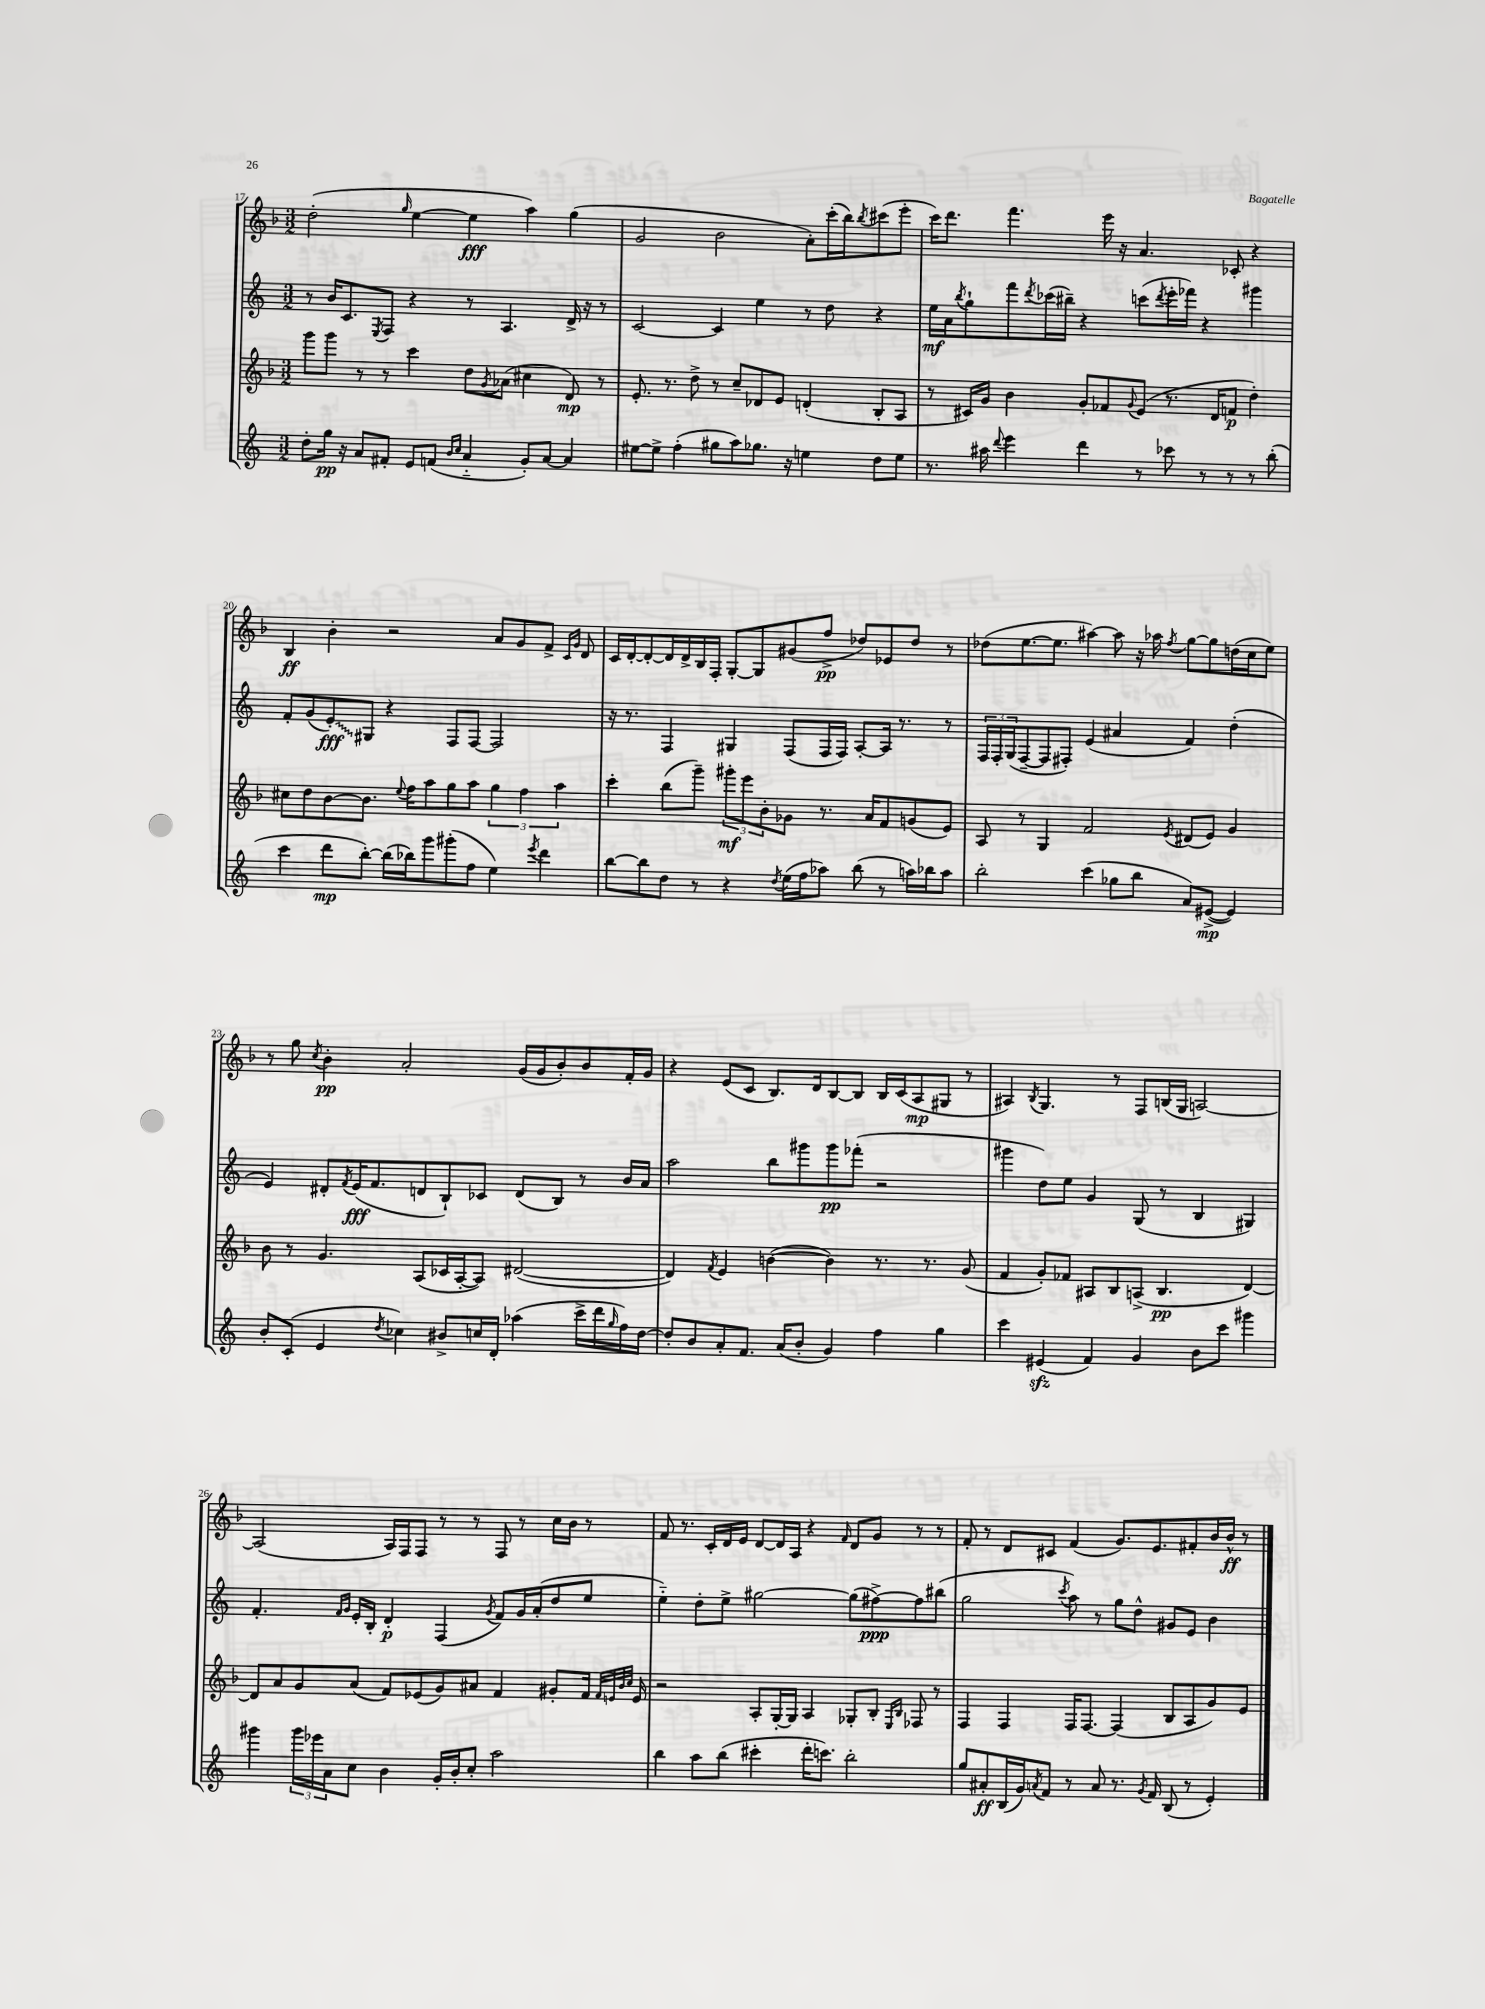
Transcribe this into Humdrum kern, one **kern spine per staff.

**kern	**kern	**kern	**kern
*staff4	*staff3	*staff2	*staff1
*clefG2	*clefG2	*clefG2	*clefG2
*k[]	*k[b-]	*k[]	*k[b-]
*M3/2	*M3/2	*M3/2	*M3/2
8dd'	8ggg	8r	(2dd'
16gg	8ggg	16b	.
16r	.	8.c	.
8a	8r	.	.
.	.	8qE	.
8f#'	8r	8F	.
.	.	.	16qqgg
8e	4ccc	4r	[4ee
(8f	.	.	.
16qqb	.	.	.
16qqcc	.	.	.
4a'~	8dd	8r	4ee]
.	8qg	.	.
.	(8a-	4.A	.
8g')	4cc#	.	4aa)
[8a	.	.	.
4a]	8d)	16d^	(4gg
.	.	16r	.
.	8r	8r	.
=	=	=	=
[8ee#	8.e'	[2c	2g
8ee#^]	.	.	.
.	8.r	.	.
(4ff'	.	.	.
.	8dd^	.	.
8gg#	8r	4c]	2b-
8aa)	8cc~	.	.
8.gg-	8d-	4ee	.
.	8e	.	.
16r	.	.	.
4ee	(4d'	8r	8a')
.	.	8dd	(16ccc'
.	.	.	16bb-)
.	.	.	8qbb-
8dd	8B-'	4r	(8ccc#
8ee	8A	.	8eee'
=	=	=	=
8.r	8r	16ee	16ccc)
.	.	16a	8.ddd
.	.	8qbb	.
.	16c#)	8gg`	.
16aa#	16g	.	.
8qqddd	.	.	.
4eee	4b-	8fff	4.fff
.	.	8qddd	.
.	.	(16ccc-	.
.	.	16bb#~)	.
4ddd	8g'	4r	.
.	8f-	.	16eee
.	.	.	16r
.	8qqg	.	.
8r	(8e	(8ccc	4.a
.	.	8qddd	.
8ccc-	8.r	16eee'	.
.	.	16fff-)	.
8r	.	4r	.
.	16d	.	.
8r	8f	.	8c-'
8r	4dd')	4ggg#	4r
(8bb'	.	.	.
=	=	=	=
4ccc	8cc#	8f'	4B-
.	8dd	(8g	.
8ddd	[8b-	8e')	4b-'
[8bb')	8.b-]	8G#	.
(16bb]	.	4r	2r
.	8qqee	.	.
16bb-)	16ff	.	.
8ggg	8aa	.	.
(8ggg#'	8gg	8F	.
8ff	8aa	[8F	.
4ee)	6gg	2F]	8a
.	.	.	8g
.	6ff	.	.
8qeee	.	.	.
4ddd	.	.	8f^
.	6aa	.	.
.	.	.	16qqc
.	.	.	16qqg
.	.	.	8d
=	=	=	=
[8bb	4ccc'	16r	16c
.	.	8.r	[16d'
8bb]	.	.	8d'_
8dd	(8bb-	4F	16d]
.	.	.	16d^
8r	8ggg~)	.	16B-
.	.	.	16F'
4r	12ggg#'	4G#	[8G'
.	12eee	.	.
.	.	.	8G]
.	12b-'	.	.
8qdd	.	.	.
(16ee	8g-	(8F	(8g#
16ff	.	.	.
8aa-)	8.r	16F	8ff^
.	.	16F)	.
(8bb	.	[8A'	8dd-)
.	16a	.	.
8r	8f	16A]	8e-
.	.	8.r	.
16aa)	(8g	.	8dd-
16bb-	.	.	.
8aa	8e)	8r	8r
=	=	=	=
2bb'	8A	24F	(8dd-
.	.	24F'	.
.	.	(24G	.
.	8r	[8F~	[8.ee
.	4G	8F]	.
.	.	.	8.ee]
.	.	8F#')	.
(4ccc	2f	(4e	[4aa#)
8gg-	.	4a#	8aa#]
8bb	.	.	16r
.	.	.	16aa-
.	8qe	.	8qff
8a)	(8d#	4f)	[8gg
([8e#^	8e)	.	8gg]
4e#])	4g	(4dd'	(16dd
.	.	.	16cc
.	.	.	8ee)
=	=	=	=
8b'	8b-	4e)	8r
(8c'	8r	.	8gg
.	.	.	8qcc
4e	4.g	8d#'	4b-'
.	.	8qf	.
.	.	(16e	.
.	.	8.f	.
8qdd	.	.	.
4cc-)	.	.	2a'
.	(8A	8d	.
8b#^	16c-	8B`)	.
.	[16A'	.	.
16cc	8A])	8c-	.
16d'	.	.	.
(4aa-	([2d#	(8d	(16g
.	.	.	16g
.	.	8B)	8b-')
16ccc^	.	8r	8b-
16ddd	.	.	.
16qqgg	.	.	.
16ff)	.	16b	16f'
[16dd	.	16a	16g
=	=	=	=
8dd']	4d#])	2aa	4r
8b	.	.	.
.	8qf	.	.
8a'	4e	.	(8e
8.f	.	.	8c
.	([4b	8bb	8.B-)
(16a	.	.	.
8b'	.	8ggg#	.
.	.	.	16d
4g)	4b])	8ggg#	[8B-
.	.	(8fff-'	8B-]
4ff	8.r	2r	16B-
.	.	.	(16c
.	.	.	8A
.	8.r	.	.
4gg	.	.	8G#
.	(8g	.	8r
=	=	=	=
4ccc	4f	4ggg#	4A#)
.	.	.	8qB-
(4e#	8g')	8dd)	4.G
.	8f-	8ee	.
4f)	8A#	4g	.
.	8B-	.	8r
4g	(8A^	(8G	8F
.	4.B-	8r	(16B
.	.	.	16G
8b	.	4B	[2A)
8ccc	.	.	.
4ggg#	[4d)	4G#)	.
=	=	=	=
4ggg#	8d]	4.f'	(2A]
.	8a	.	.
24ggg#	8g	.	.
24eee-	.	.	.
24a	.	.	.
.	.	16qqf	.
.	.	16qqg	.
8cc	(8a	16e'	.
.	.	16B'	.
4b	8f)	4d'	16A)
.	.	.	16F
.	(8e-	.	8F
16g'	8g)	(4F	8r
16b'	.	.	.
8cc'	8a#	.	8r
.	.	8qg	.
2aa	4f	8f)	8F
.	.	16g	8r
.	.	(16a'	.
.	8g#'	8dd	16cc
.	.	.	16b-
.	16f	8ee	8r
.	32qqf	.	.
.	32qqe	.	.
.	32qqb-	.	.
.	32qqcc	.	.
.	16e	.	.
=	=	=	=
4bb	2r	4ee'~)	8f
.	.	.	8.r
8aa	.	8dd'	.
.	.	.	16c'
(8bb	.	8ee^	16d
.	.	.	16e
4ccc#'	8A'	[2gg#	[8d
.	[16G'	.	16d]
.	16G]	.	16A
16ddd'	4A	.	4r
8.ccc)	.	.	.
.	.	.	16qqf
2bb'	8G-'	(8gg#]	8d
.	8B-'	[8ff#^)	8g
.	16qqE	.	.
.	16qqB-	.	.
.	8F-	8ff#]	8r
.	8r	(8bb#	8r
=	=	=	=
8gg	4F	2gg	8f'
8a#'	.	.	8r
(16B	4F	.	8d
16g)	.	.	.
8qa	.	.	.
8f	.	.	8c#
.	.	8qccc	.
8r	16F	8aa)	(4f
.	[8.F	.	.
8a	.	8r	.
8.r	(4F]	8gg	8.g)
.	.	8dd^^	.
8qg	.	.	.
16f	.	.	8.e
(8B	8B-	8g#	.
8r	8A	8e	8f#'
4e')	8g)	4b	16b-
.	.	.	16b-^^
.	8e	.	8r
==	==	==	==
*-	*-	*-	*-
